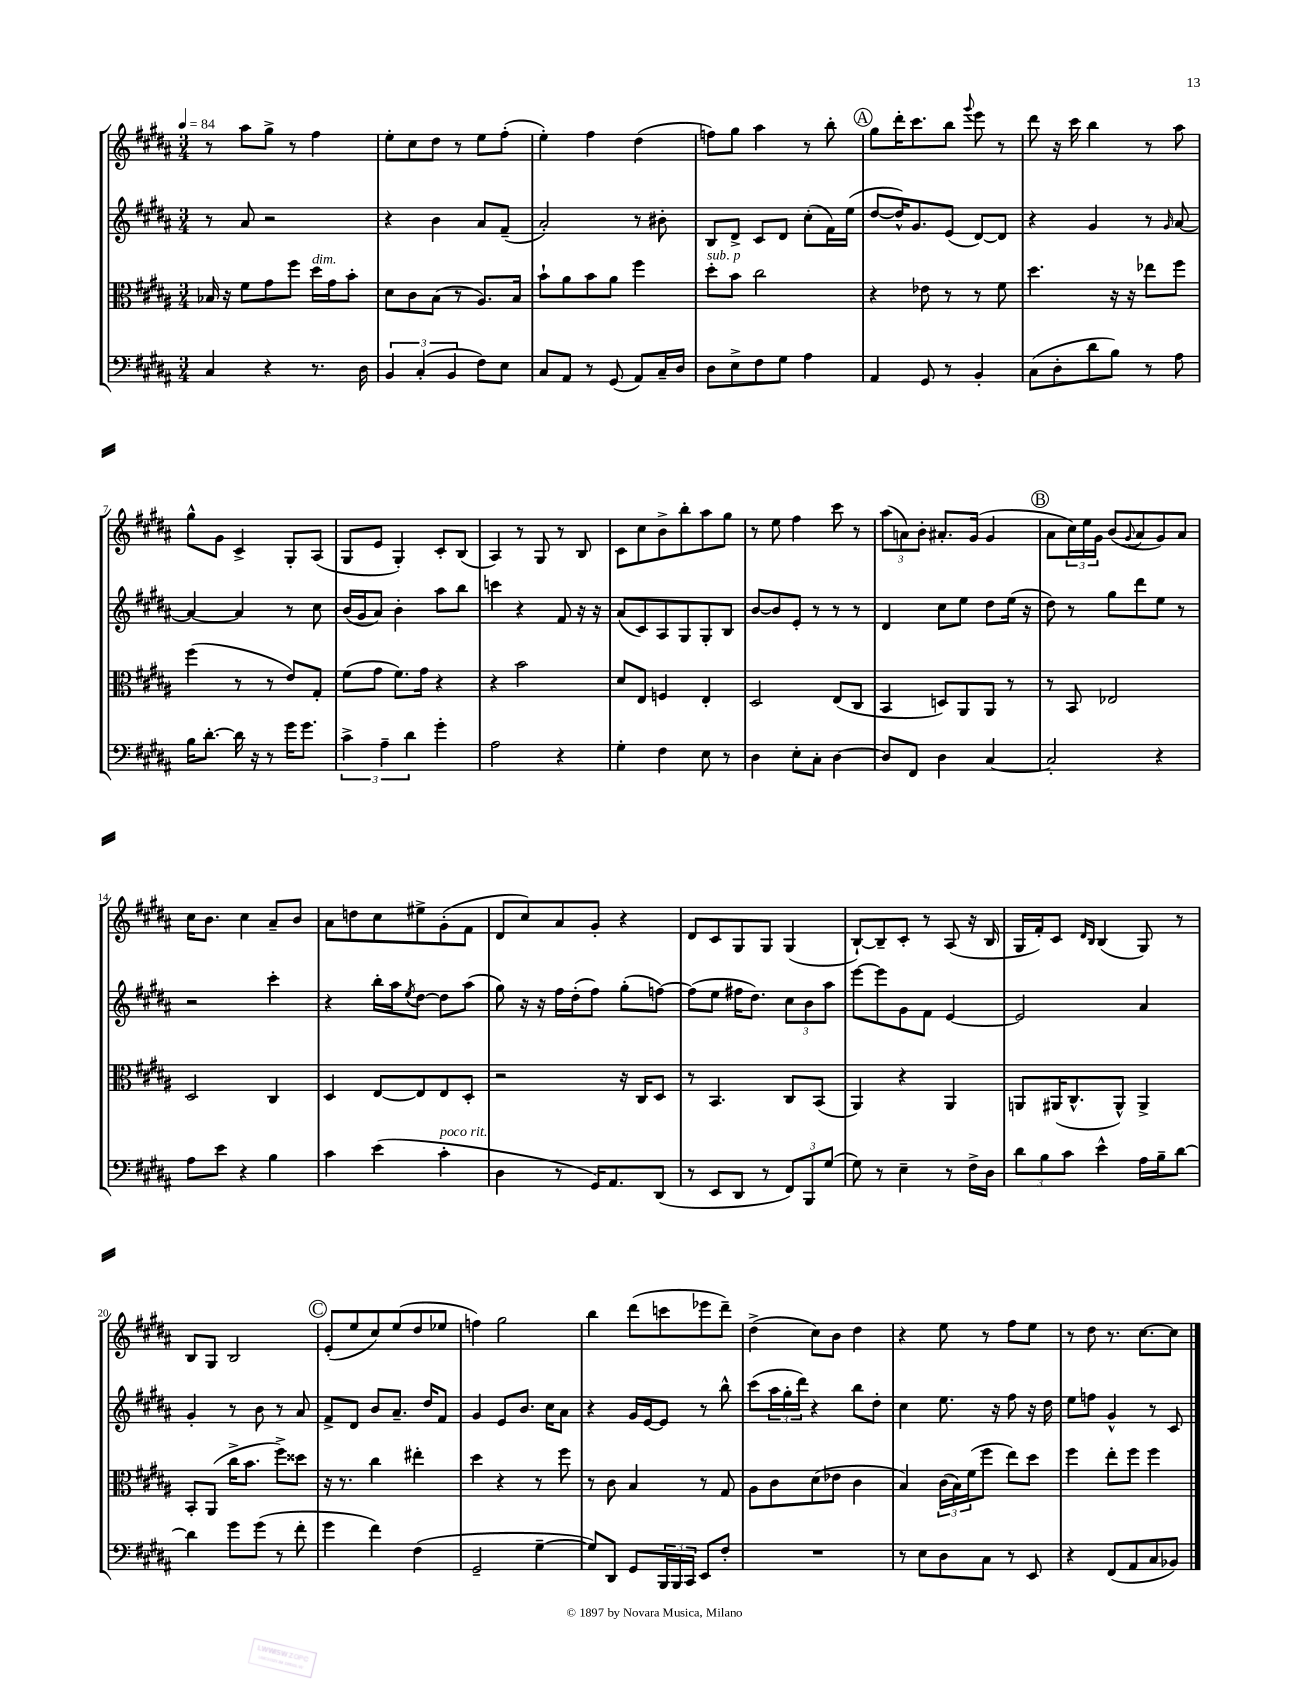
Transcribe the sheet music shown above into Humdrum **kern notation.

**kern	**kern	**kern	**kern
*staff4	*staff3	*staff2	*staff1
*clefF4	*clefC3	*clefG2	*clefG2
*k[f#c#g#d#a#]	*k[f#c#g#d#a#]	*k[f#c#g#d#a#]	*k[f#c#g#d#a#]
*M3/4	*M3/4	*M3/4	*M3/4
*MM84	*MM84	*MM84	*MM84
4C#/	16B-/	8r	8r
.	16r	.	.
.	8f#\L	8a#/	8aa#\L
4r	8g#\	2r	8gg#^\J
.	8ff#\J	.	8r
8.r	16dd#\LL	.	4ff#\
.	16g#\J	.	.
.	8b'\J	.	.
16D#\	.	.	.
=	=	=	=
6BB/	8d#\L	4r	8ee'\L
.	8c#\	.	8cc#\
(6C#'/	.	.	.
.	(8B\J	4b\	8dd#\J
6BB/	.	.	.
.	8r	.	8r
8F#\L)	8.A#/L)	8a#/L	8ee\L
8E\J	.	(8f#~/J	(8ff#'\J
.	16B/Jk	.	.
=	=	=	=
8C#/L	8b`\L	2a#'/)	4ee'\)
8AA#/J	8a#\	.	.
8r	8b\	.	4ff#\
(8GG#/	8a#\J	.	.
8AA#/L)	4ff#\	8r	(4dd#\
16C#~/L	.	8b#'\	.
16D#/JJ	.	.	.
=	=	=	=
8D#\L	8dd#'\L	8B/L	8ff\L)
8E^\	8b\J	8d#^/J	8gg#\J
8F#\	2cc#\	8c#/L	4aa#\
8G#\J	.	8d#/J	.
4A#\	.	(8cc#'\L	8r
.	.	16f#\L)	8bb'\
.	.	(16ee\JJ	.
=	=	=	=
4AA#/	4r	[8dd#/L	8gg#\L
.	.	16dd#^^/]K)	16ddd#'\K
.	.	8.g#/	8.ccc#\
8GG#/	8e-\	.	.
8r	8r	(8e/J	8bb\J
.	.	.	8qqggg#/
4BB'/	8r	[8d#/L)	8eee\
.	8f#\	8d#/]J	8r
=	=	=	=
(8C#\L	4.dd#\	4r	8ddd#\
8D#'\	.	.	16r
.	.	.	16ccc#\
8d#\	.	4g#/	4bb\
8B\J)	16r	.	.
.	16r	.	.
8r	8ee-\L	8r	8r
.	.	16qqg#/	.
8A#\	8ff#\J	[8a#/	8aa#\
=	=	=	=
16B\LK	(4ff#\	4a#/_	8gg#^^\L
[8.d#'\J	.	.	.
.	.	.	8g#\J
16d#\]	8r	4a#/]	4c#^/
16r	.	.	.
8r	8r	.	.
16g#\LK	8e/L)	8r	8G#'/L
8.g#\J	.	.	.
.	8G#'/J	8cc#\	(8A#/J
=	=	=	=
6c#^\	(8f#\L	(16b/LL	8G#/L
.	.	16g#/J	.
.	8g#\J	8a#/J)	8e/J
6A#~\	.	.	.
.	8.f#\L)	4b'\	4G#'/)
6d#\	.	.	.
.	16g#\Jk	.	.
4g#'\	4r	8aa#\L	8c#'/L
.	.	8bb\J	(8B/J
=	=	=	=
2A#\	4r	4ccc\	4A#/)
.	2b\	4r	8r
.	.	.	8G#/
4r	.	8f#/	8r
.	.	16r	8B/
.	.	16r	.
=	=	=	=
4G#'\	8d#/L	(8a#/L	8c#\L
.	8E/J	8c#/)	8cc#\
4F#\	4F/	8A#/	8b^\
.	.	8G#/	8bb'\
8E\	4E'/	8G#'/	8aa#\
8r	.	8B/J	8gg#\J
=	=	=	=
4D#\	2D#/	[8b/L	8r
.	.	8b/]	8ee\
8E'\L	.	8e'/J	4ff#\
8C#'\J	.	8r	.
[4D#\	(8E/L	8r	8ccc#\
.	8C#/J	8r	8r
=	=	=	=
8D#/]L	4BB/	4d#/	(12aa#\L
.	.	.	12a\)
8FF#/J	.	.	.
.	.	.	12b'\J
4D#\	8D/L)	8cc#\L	8.a#'/L
.	8AA#/	8ee\J	.
.	.	.	(16g#/Jk
[4C#/	8AA#/J	8dd#\L	4g#/
.	8r	(16ee\Jk	.
.	.	16r	.
=	=	=	=
2C#'/]	8r	8dd#\)	8a#\L
.	8BB/	8r	24cc#\L)
.	.	.	24ee\
.	.	.	24g#\JJ
.	2E-/	8gg#\L	(8b/L
.	.	.	8qqg#/
.	.	8ddd#\	8a#/
4r	.	8ee\J	8g#/)
.	.	8r	8a#/J
=	=	=	=
8A#\L	2D#/	2r	16cc#\LK
.	.	.	8.b\J
8e\J	.	.	.
4r	.	.	4cc#\
4B\	4C#/	4ccc#'\	8a#~/L
.	.	.	8b/J
=	=	=	=
4c#\	4D#/	4r	8a#\L
.	.	.	8dd\
(4e\	[8E/L	16bb'\LL	8cc#\
.	.	16aa#\J	.
.	.	8qee/	.
.	8E/]	[8dd#\J	8ee#^\
4c#'\	8E/	8dd#\]L	(8g#'\
.	8D#'/J	(8aa#\J	8f#\J
=	=	=	=
4D#\	2r	8gg#\)	8d#/L
.	.	16r	8cc#/)
.	.	16r	.
8r	.	16ff#\LL	8a#/
.	.	(16dd#'\J	.
16GG#/LK)	.	8ff#\J)	8g#'/J
8.AA#/	.	.	.
.	16r	(8gg#'\L	4r
.	16C#/LK	.	.
(8DD#/J	8D#/J	[8ff\J)	.
=	=	=	=
8r	8r	(8ff\]L	8d#/L
8EE/L	4.BB/	8ee\J	8c#/
8DD#/J	.	16ff#\LK	8G#/
.	.	8.dd#\J)	.
8r	.	.	8G#/J
12FF#/L)	8C#/L	12cc#\L	(4G#/
12BBB/	.	12b\	.
.	(8BB/J	.	.
(12G#/J	.	12aa#\J	.
=	=	=	=
8G#\)	4AA#/)	[8eee\L	[8B`/L)
8r	.	8eee\]	8B~/]
4E~\	4r	8g#\	8c#'/J
.	.	8f#\J	8r
8r	4AA#/	[4e/	(8A#/
16F#^\LL	.	.	16r
16D#\JJ	.	.	16B/
=	=	=	=
12d#\L	8AA/L	2e/]	16G#/LL
.	.	.	16f#'/J)
12B\	.	.	.
.	(16AA#/K	.	8c#/J
12c#\J	.	.	.
.	8.C#^^/	.	.
.	.	.	16qqd#/LL
.	.	.	16qqB/JJ
4e^^\	.	.	(4B/
.	8AA#^^/J)	.	.
16A#\LL	4AA#^/	4a#/	8G#/)
16B~\J	.	.	.
[8d#\J	.	.	8r
=	=	=	=
4d#\]	8BB'/L	4g#'/	8B/L
.	(8AA#/J	.	8G#/J
8g#\L	16cc#^\LK	8r	2B/
.	8.b\J	.	.
(8g#\J	.	8b\	.
8r	8ff#^\L)	8r	.
8f#'\	8dd##\J	8a#/	.
=	=	=	=
4g#\	16r	8f#^/L	(8e'/L
.	8.r	.	.
.	.	8d#/J	8ee/
4f#\)	4cc#\	8b/L	8cc#/)
.	.	8.a#~/J	(8ee/
(4F#\	4ee#'\	.	8dd#/
.	.	16dd#/LK	.
.	.	8f#/J	8ee-/J
=	=	=	=
2GG#~/	4dd#\	4g#/	4ff\)
.	4r	8e/L	2gg#\
.	.	8.b/J	.
[4G#~\	8r	.	.
.	.	16cc#\LK	.
.	8ff#\	8a#\J	.
=	=	=	=
8G#/]L)	8r	4r	4bb\
8DD#/J	8c#\	.	.
8GG#/L	4B/	16g#/LL	(8ddd#\L
.	.	[16e/J	.
24BBB/L	.	8e/]J	8ccc\
24BBB/	.	.	.
24CC#/JJ	.	.	.
8EE/L	8r	8r	8eee-\
8F#'/J	8G#/	8bb^^\	8ddd#~\J)
=	=	=	=
2.r	8A#\L	(8ccc#\L	(4dd#^\
.	8c#\	24aa#\L	.
.	.	24gg#'\	.
.	.	24ddd#\JJ)	.
.	(8d#\	4r	8cc#\L)
.	8e-\J	.	8b\J
.	4c#\	8bb\L	4dd#\
.	.	8dd#'\J	.
=	=	=	=
8r	4B/)	4cc#\	4r
8E\L	.	.	.
8D#\	(24c#\LL	8.ee\	8ee\
.	24B\)	.	.
.	(24f#\J	.	.
8C#\J	8ff#\J	.	8r
.	.	16r	.
8r	8ee\L)	8ff#\	8ff#\L
8EE/	8dd#\J	16r	8ee\J
.	.	16dd#\	.
=	=	=	=
4r	4ff#\	8ee\L	8r
.	.	8ff\J	8dd#\
(8FF#/L	8ee'\L	4g#^^/	8.r
8AA#/	8ff#\J	.	.
.	.	.	[8.cc#\L
8C#/	4ff#\	8r	.
8BB-/J)	.	8c#/	8cc#\]J
==	==	==	==
*-	*-	*-	*-
